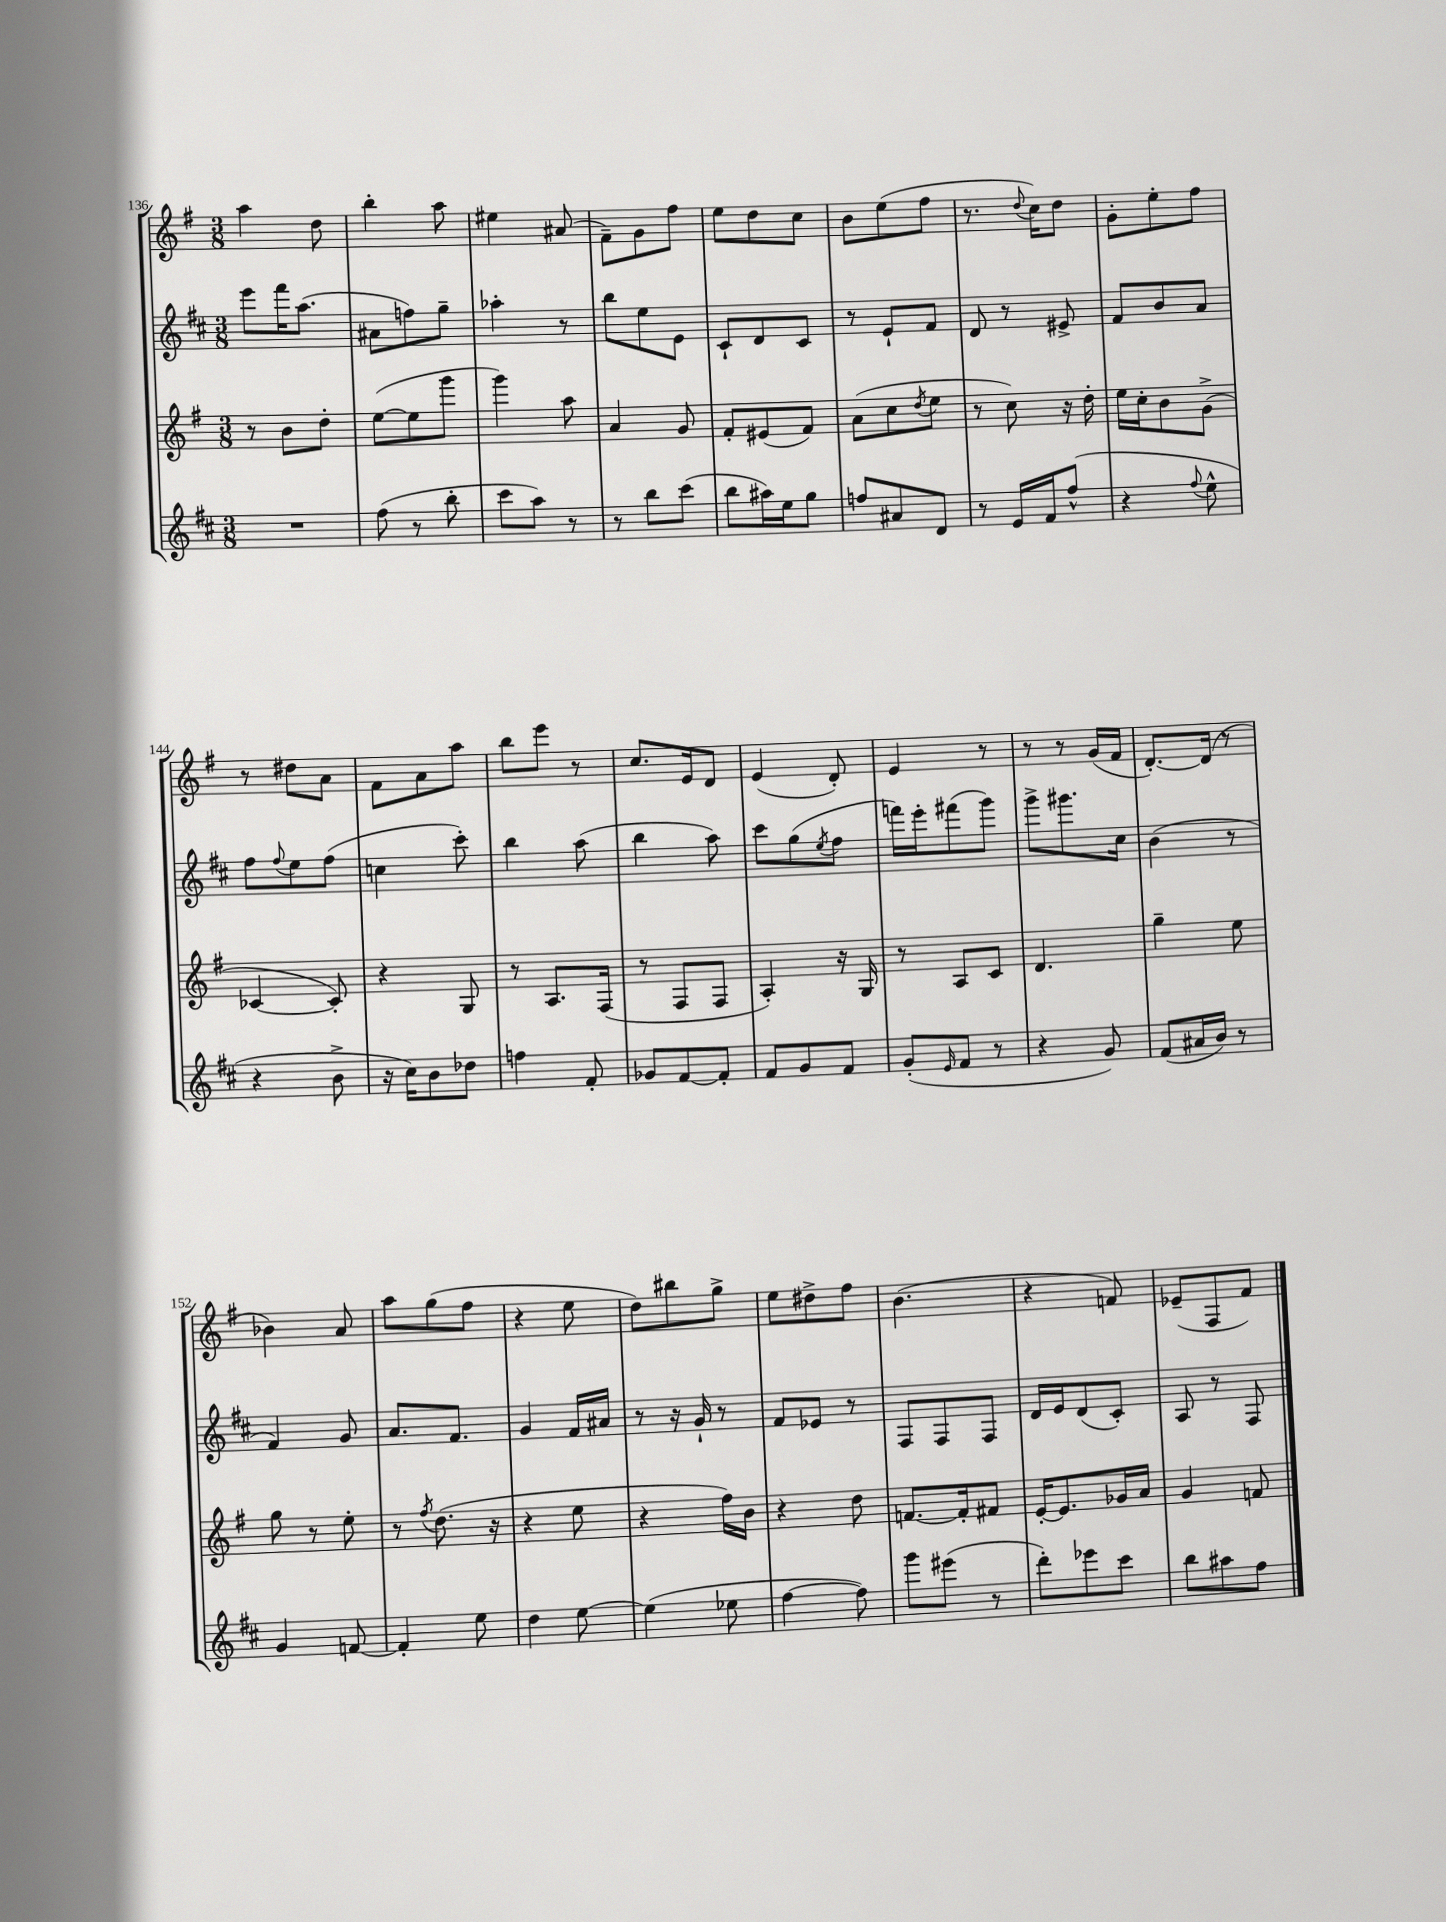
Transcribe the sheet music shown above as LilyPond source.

<<
\new StaffGroup <<
\new Staff = "s0" {
    \clef treble \key g \major \numericTimeSignature \time 3/8
    a''4 d''8 |
    b''4-. a''8 |
    eis''4 ais'8( |
    fis'8--) g'8 fis''8 |
    e''8 d''8 c''8 |
    b'8 e''8( fis''8 |
    r8. \appoggiatura { d''8 } c''16) d''8 |
    g'8-. e''8-. fis''8 |
    r8 dis''8 a'8 |
    fis'8 a'8 a''8 |
    b''8 e'''8 r8 |
    c''8. e'16 d'8 |
    e'4( d'8-.) |
    e'4 r8 |
    r8 r8 g'16( fis'16 |
    d'8.~-.) d'16( r8 |
    bes'4) a'8 |
    a''8 g''8( fis''8 |
    r4 e''8 |
    d''8) bis''8 g''8-> |
    e''8 dis''8-> fis''8 |
    b'4.( |
    r4 f'8) |
    ees'8--( fis8 fis'8) \bar "|." |
}
\new Staff = "s1" {
    \clef treble \key d \major \numericTimeSignature \time 3/8
    e'''8 fis'''16 a''8.( |
    ais'8 f''8) g''8-- |
    aes''4-. r8 |
    b''8 e''8 e'8 |
    cis'8-! d'8 cis'8 |
    r8 e'8-! fis'8 |
    d'8 r8 eis'8-> |
    fis'8 b'8 a'8 |
    fis''8 \appoggiatura { fis''8 } e''8 fis''8( |
    c''4 cis'''8-.) |
    b''4 a''8( |
    b''4 a''8) |
    cis'''8 g''8( \acciaccatura { e''8 } fis''8 |
    f'''16) e'''16-. fis'''8( g'''8) |
    g'''8-> gis'''8. cis''16 |
    b'4( r8 |
    fis'4) g'8 |
    a'8. fis'8. |
    g'4 fis'16 ais'16 |
    r8 r16 g'16-! r8 |
    fis'8 ees'8 r8 |
    fis8 fis8 fis8 |
    d'16 e'16 d'8( cis'8-.) |
    a8 r8 fis8 \bar "|." |
}
\new Staff = "s2" {
    \clef treble \key g \major \numericTimeSignature \time 3/8
    r8 b'8 d''8-. |
    e''8~( e''8 g'''8 |
    g'''4) a''8 |
    a'4 g'8 |
    fis'8-. eis'8( fis'8) |
    a'8( c''8 \acciaccatura { d''8 } e''8 |
    r8 c''8) r16 d''16-. |
    e''16 c''16-. b'8 g'8->( |
    ces'4~ ces'8-.) |
    r4 g8 |
    r8 a8. fis16( |
    r8 fis8 fis8 |
    a4-.) r16 g16 |
    r8 a8 c'8 |
    d'4. |
    g''4-- e''8 |
    g''8 r8 e''8-. |
    r8 \acciaccatura { fis''8 } d''8.( r16 |
    r4 e''8 |
    r4 fis''16) b'16 |
    r4 d''8 |
    f'8.~ f'16-. fis'8 |
    e'16~-. e'8. ges'16 a'16 |
    g'4 f'8 \bar "|." |
}
\new Staff = "s3" {
    \clef treble \key d \major \numericTimeSignature \time 3/8
    R4. |
    fis''8( r8 b''8-. |
    cis'''8 a''8) r8 |
    r8 b''8 cis'''8( |
    b''8 ais''16) e''16 g''8 |
    f''8 ais'8 d'8 |
    r8 e'16 fis'16 fis''8-^( |
    r4 \appoggiatura { fis''8 } e''8-^ |
    r4 b'8-> |
    r16 cis''16) b'8 des''8 |
    f''4 fis'8-. |
    ges'8 fis'8~ fis'8-. |
    fis'8 g'8 fis'8 |
    g'8-.( \grace { e'16 } fis'8 r8 |
    r4 g'8) |
    fis'8( ais'16 b'16) r8 |
    g'4 f'8~ |
    f'4-. e''8 |
    d''4 e''8~ |
    e''4( ees''8 |
    fis''4~ fis''8) |
    g'''8 eis'''8( r8 |
    d'''8-.) ees'''8 cis'''8 |
    b''8 ais''8 fis''8 \bar "|." |
}
>>
>>
\layout { \context { \Score currentBarNumber = #136 } }
